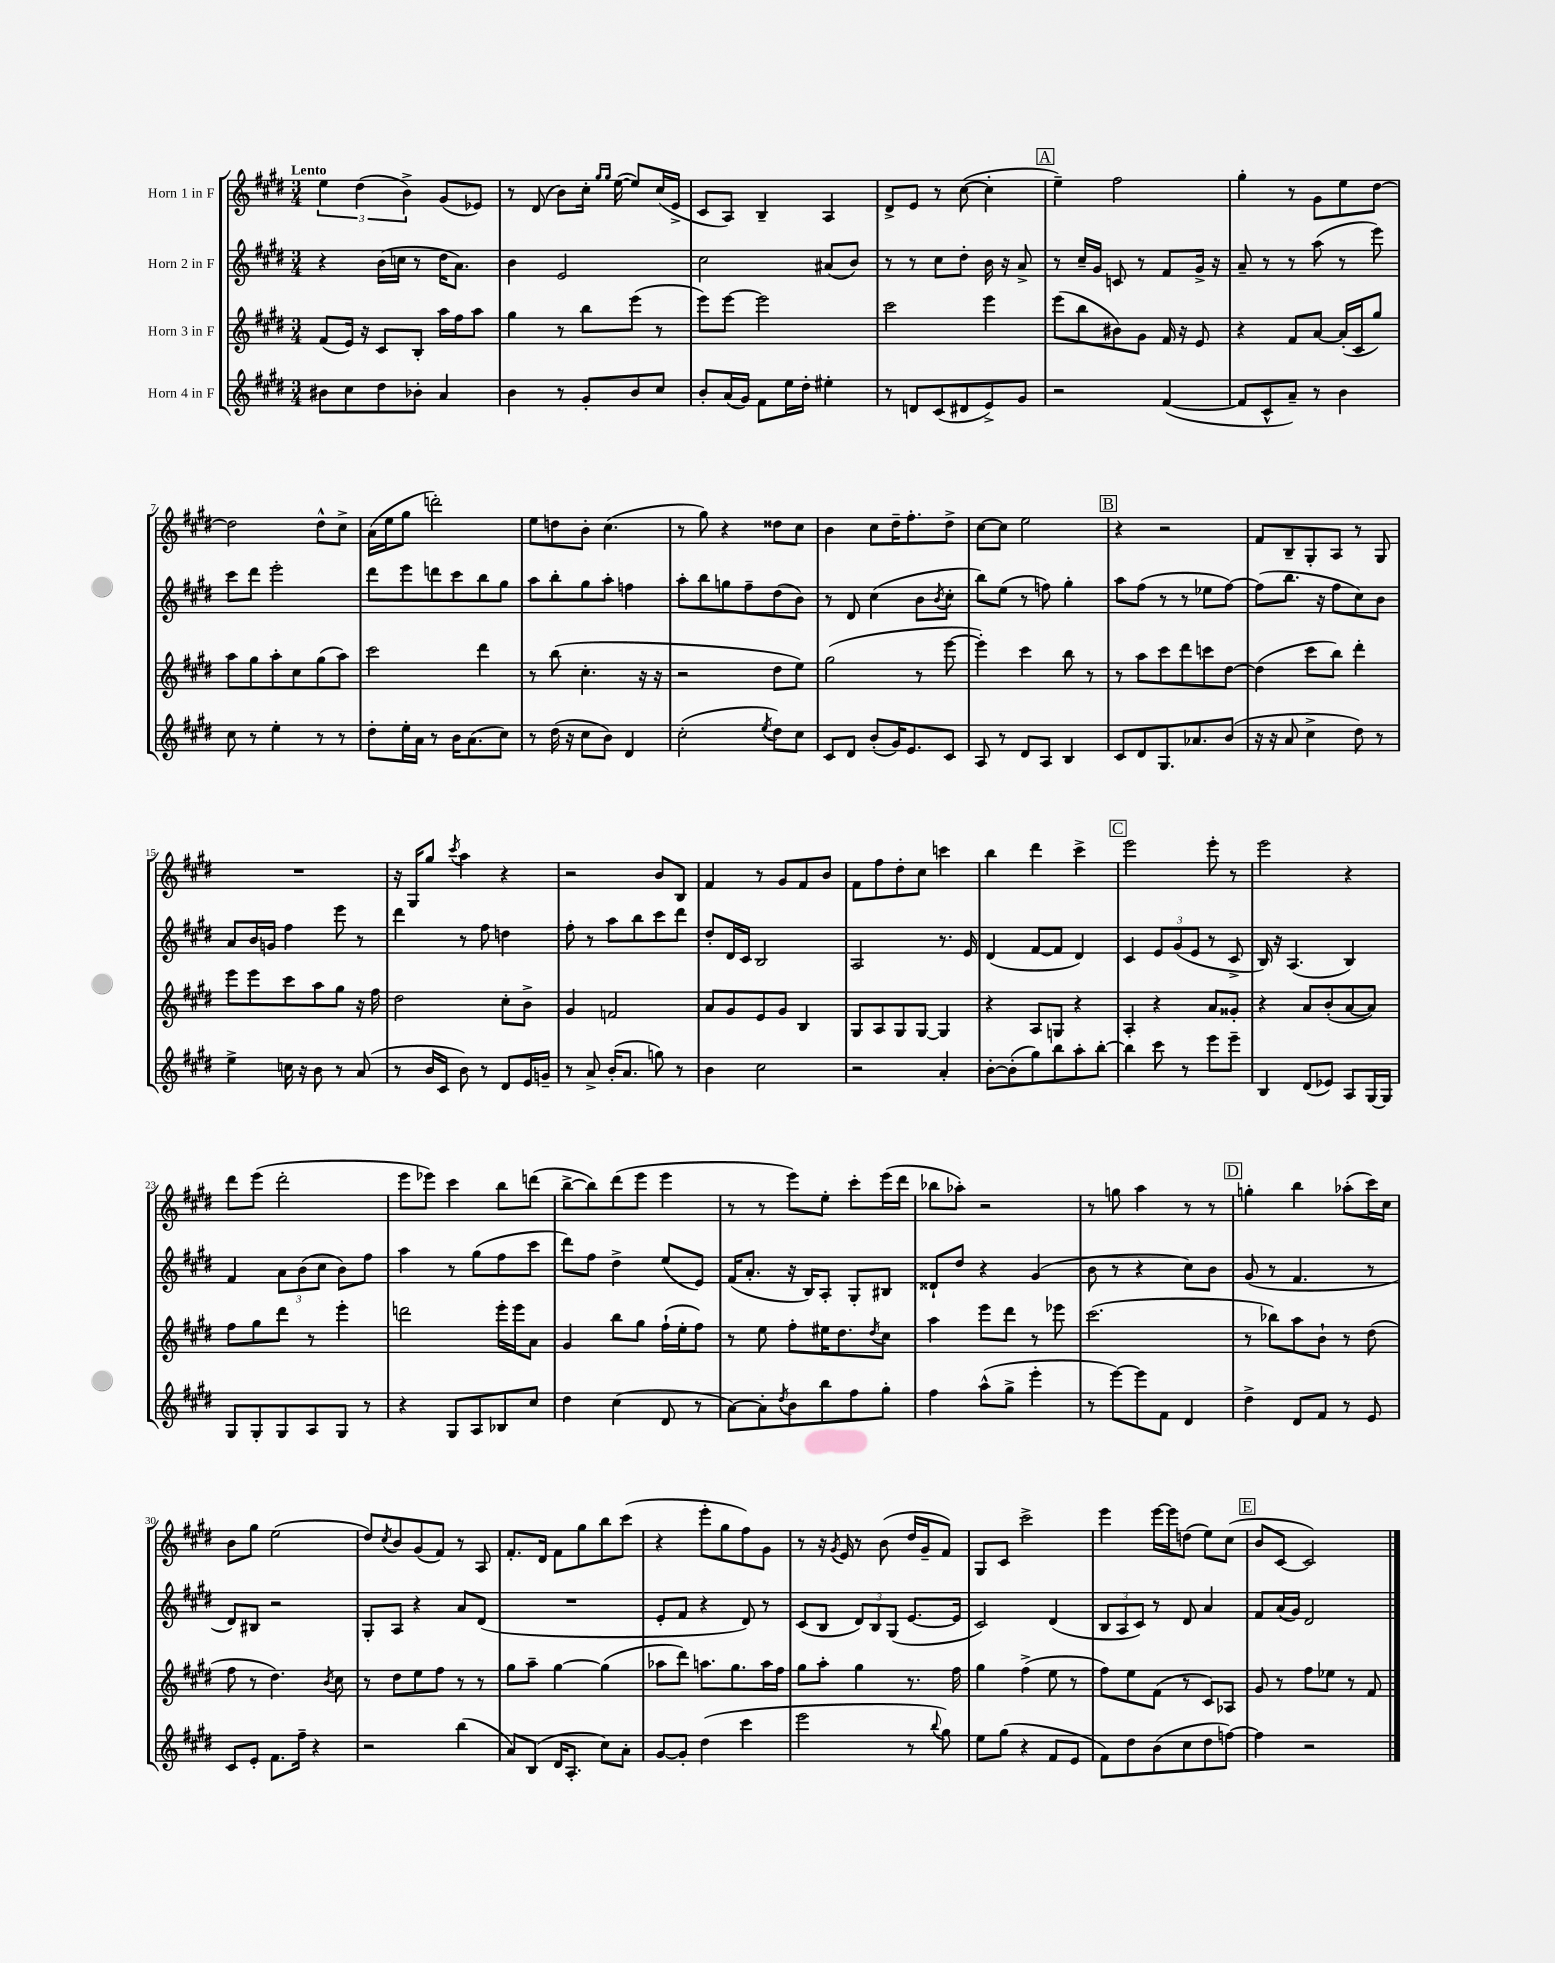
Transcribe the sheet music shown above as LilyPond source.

<<
\new StaffGroup <<
\new Staff = "s0" \with { instrumentName = "Horn 1 in F" } {
    \clef treble \key e \major \numericTimeSignature \time 3/4 \tempo "Lento"
    \tuplet 3/2 { e''4 dis''4( b'4->) } gis'8( ees'8) |
    r8 dis'8( b'8) cis''16-. \grace { gis''16 gis''16 } e''16~( e''8) cis''16( e'16-> |
    cis'8 a8) b4-- a4 |
    dis'8-> e'8 r8 cis''8~( cis''4-. |
    \mark \markup { \box "A" } e''4--) fis''2 |
    gis''4-. r8 gis'8 e''8 dis''8~ |
    dis''2 dis''8-^ cis''8-> |
    a'16( e''16 gis''8 d'''2-.) |
    e''8 d''8 b'8-. cis''4.( |
    r8 gis''8) r4 disis''8 cis''8 |
    b'4 cis''8 dis''16-- fis''8.-. dis''8-> |
    cis''8~ cis''8 e''2 |
    \mark \markup { \box "B" } r4 r2 |
    fis'8 b8-- gis8-. a8 r8 gis8 |
    R2. |
    r16 gis16 gis''8 \acciaccatura { cis'''8 } a''4 r4 |
    r2 b'8 b8 |
    fis'4 r8 gis'8 fis'8 b'8 |
    fis'8 fis''8 dis''8-. cis''8 c'''4 |
    b''4 dis'''4 cis'''4-> |
    \mark \markup { \box "C" } e'''2 e'''8-. r8 |
    e'''2 r4 |
    dis'''8 e'''8( dis'''2-. |
    e'''8 ees'''8) cis'''4 b''8 d'''8( |
    b''8~-> b''8) dis'''8( e'''8 e'''4 |
    r8 r8 e'''8) e''8-. cis'''8-. e'''16( dis'''16 |
    bes''8 aes''8-.) r2 |
    r8 g''8 a''4 r8 r8 |
    \mark \markup { \box "D" } g''4-. b''4 aes''8-.( cis'''16) cis''16 |
    b'8 gis''8 e''2( |
    dis''8) \acciaccatura { cis''8 } b'8 gis'8( fis'8) r8 a8 |
    fis'8.-. dis'16 fis'8 gis''8 b''8 cis'''8( |
    r4 e'''8-. gis''8 fis''8) gis'8 |
    r8 r16 \acciaccatura { gis'8 } e'16 r8 b'8( dis''16 gis'16-- fis'8) |
    gis8 cis'8 cis'''2-> |
    e'''4 e'''16~ e'''16 d''8( e''8) cis''8( |
    \mark \markup { \box "E" } b'8 cis'8~ cis'2) \bar "|." |
}
\new Staff = "s1" \with { instrumentName = "Horn 2 in F" } {
    \clef treble \key e \major \numericTimeSignature \time 3/4
    r4 b'16( c''16 r8 dis''16 a'8.) |
    b'4 e'2 |
    cis''2 ais'8( b'8) |
    r8 r8 cis''8 dis''8-. b'16 r16 a'8-> |
    \mark \markup { \box "A" } r8 cis''16-- gis'16 c'8 r8 fis'8 gis'16-> r16 |
    a'8-- r8 r8 a''8( r8 e'''8) |
    cis'''8 dis'''8 e'''2-. |
    dis'''8 e'''8 d'''8 cis'''8 b''8 gis''8 |
    a''8 b''8-. gis''8 a''8-. f''4 |
    a''8-. b''8 g''8 fis''8-- dis''8( b'8) |
    r8 dis'8 cis''4( b'8 \acciaccatura { b'8 } cis''8-. |
    b''8) e''8( r8 f''8) gis''4-. |
    \mark \markup { \box "B" } a''8 fis''8( r8 r8 ees''8 fis''8~) |
    fis''8( b''8. r16 fis''8 cis''8) b'8 |
    a'8 b'16 g'16 fis''4 e'''8 r8 |
    dis'''4 r8 fis''8 d''4 |
    fis''8-. r8 a''8 b''8 cis'''8 dis'''8 |
    dis''8-. dis'16 cis'16 b2 |
    a2 r8. e'16 |
    dis'4( fis'8~ fis'8 dis'4) |
    \mark \markup { \box "C" } cis'4 \tuplet 3/2 { e'8 gis'8( e'8 } r8 cis'8-> |
    b16) r16 a4.( b4) |
    fis'4 \tuplet 3/2 { a'8 b'8( cis''8 } b'8) fis''8 |
    a''4 r8 gis''8( fis''8 cis'''8 |
    dis'''8) fis''8 dis''4-> e''8( e'8) |
    fis'16( a'8.-. r16 b16) a8-. gis8-. bis8 |
    disis'8-! dis''8 r4 gis'4( |
    b'8 r8 r4 cis''8) b'8 |
    \mark \markup { \box "D" } gis'8( r8 fis'4. r8 |
    dis'8) bis8 r2 |
    gis8-. a8 r4 a'8 dis'8( |
    R2. |
    e'8-. fis'8 r4 dis'8) r8 |
    cis'8( b8 \tuplet 3/2 { dis'8) b8 gis8( } e'8.~ e'16 |
    cis'2) dis'4( |
    \tuplet 3/2 { b8 a8 cis'8) } r8 dis'8 a'4 |
    \mark \markup { \box "E" } fis'8 a'16( gis'16) dis'2 \bar "|." |
}
\new Staff = "s2" \with { instrumentName = "Horn 3 in F" } {
    \clef treble \key e \major \numericTimeSignature \time 3/4
    fis'8( e'16) r16 cis'8 b8-. a''16 fis''16 a''8 |
    gis''4 r8 b''8 e'''8( r8 |
    e'''8) e'''8~ e'''2 |
    cis'''2 e'''4 |
    \mark \markup { \box "A" } e'''8( b''8 bis'8) gis'8 fis'16 r16 e'8 |
    r4 fis'8 a'8~ a'16-.( cis'16 gis''8) |
    a''8 gis''8 a''8-. cis''8 gis''8( a''8) |
    cis'''2 dis'''4 |
    r8 b''8( cis''4.-. r16 r16 |
    r2 dis''8 e''8) |
    gis''2( r8 e'''8~ |
    e'''4-.) cis'''4 b''8 r8 |
    \mark \markup { \box "B" } r8 a''8 cis'''8 dis'''8 c'''8 dis''8~ |
    dis''4( cis'''8 b''8) dis'''4-. |
    e'''8 e'''8 cis'''8 a''8 gis''8 r16 fis''16 |
    dis''2 cis''8-. b'8-> |
    gis'4 f'2 |
    a'8 gis'8 e'8 gis'8 b4 |
    gis8 a8 gis8 gis8~ gis4 |
    r4 a8 g8 r4 |
    \mark \markup { \box "C" } a4-. r4 a'8 gisis'8-. |
    r4 a'8 b'8-.( a'8~ a'8) |
    fis''8 gis''8 dis'''8 r8 e'''4-. |
    d'''2 e'''16-. e'''16 a'8 |
    gis'4 b''8 gis''8 fis''16-!( e''16-. fis''8) |
    r8 e''8 fis''8-. eis''16 dis''8. \acciaccatura { dis''8 } cis''8 |
    a''4 e'''8 dis'''8 r8 ees'''8 |
    cis'''2.( |
    \mark \markup { \box "D" } r8 bes''8) a''8 b'8-! r8 dis''8( |
    fis''8 r8 dis''4.) \acciaccatura { b'8 } cis''8 |
    r8 dis''8 e''8 fis''8 r8 r8 |
    gis''8 a''8-- gis''4~ gis''4( |
    aes''8 dis'''8) a''8. gis''8. a''16 fis''16 |
    gis''8 a''8-. gis''4 r8. fis''16 |
    gis''4 fis''4->( e''8 r8 |
    fis''8) e''8 fis'8( r8 cis'8) aes8 |
    \mark \markup { \box "E" } gis'8 r8 fis''8 ees''8 r8 fis'8 \bar "|." |
}
\new Staff = "s3" \with { instrumentName = "Horn 4 in F" } {
    \clef treble \key e \major \numericTimeSignature \time 3/4
    bis'8 cis''8 dis''8 bes'8-. a'4 |
    b'4 r8 gis'8-. b'8 cis''8 |
    b'8-. a'16( gis'16) fis'8 e''16 dis''16-. eis''4-. |
    r8 d'8 cis'8( dis'8 e'8->) gis'8 |
    \mark \markup { \box "A" } r2 fis'4~( |
    fis'8 cis'8-^ a'8--) r8 b'4 |
    cis''8 r8 e''4-. r8 r8 |
    dis''8-. e''16-. a'16 r8 b'16 a'8.( cis''8) |
    r8 dis''16( r16 cis''8 b'8) dis'4 |
    cis''2-.( \acciaccatura { e''8 } dis''8) cis''8 |
    cis'8 dis'8 b'8-.( gis'16) e'8. cis'8 |
    a8 r8 dis'8 a8 b4 |
    \mark \markup { \box "B" } cis'8 dis'8 gis8. aes'8. b'8( |
    r16 r16 a'8 cis''4-> dis''8) r8 |
    e''4-> c''16 r16 b'8 r8 a'8( |
    r8 b'16 cis'16 b'8) r8 dis'8 e'16 g'16-- |
    r8 a'8-> b'16-.( a'8. g''8) r8 |
    b'4 cis''2 |
    r2 a'4-. |
    b'8~-. b'8-.( gis''8) b''8 a''8-. b''8~-. |
    \mark \markup { \box "C" } b''4 cis'''8 r8 e'''8 e'''8-- |
    b4 dis'8( ees'8) a8 gis16~ gis16 |
    gis8 gis8-. gis8 a8 gis8 r8 |
    r4 gis8 a8 bes8 cis''8 |
    dis''4 cis''4( dis'8 r8 |
    a'8~) a'8-. \acciaccatura { dis''8 } b'8 b''8 fis''8 gis''8-. |
    fis''4 a''8-^( gis''8-> e'''4-. |
    r8 e'''8~) e'''8 fis'8 dis'4 |
    \mark \markup { \box "D" } dis''4-> dis'8 fis'8 r8 e'8 |
    cis'8 e'8-. fis'8. fis''16-- r4 |
    r2 b''4( |
    a'8) b8( dis'16 a8.-. cis''8) a'8-. |
    gis'8~ gis'8-. dis''4( cis'''4 |
    e'''2 r8 \appoggiatura { b''8 } gis''8) |
    e''8 gis''8( r4 fis'8 e'8 |
    fis'8) dis''8 b'8( cis''8 dis''8 f''8~) |
    \mark \markup { \box "E" } f''4 r2 \bar "|." |
}
>>
>>
